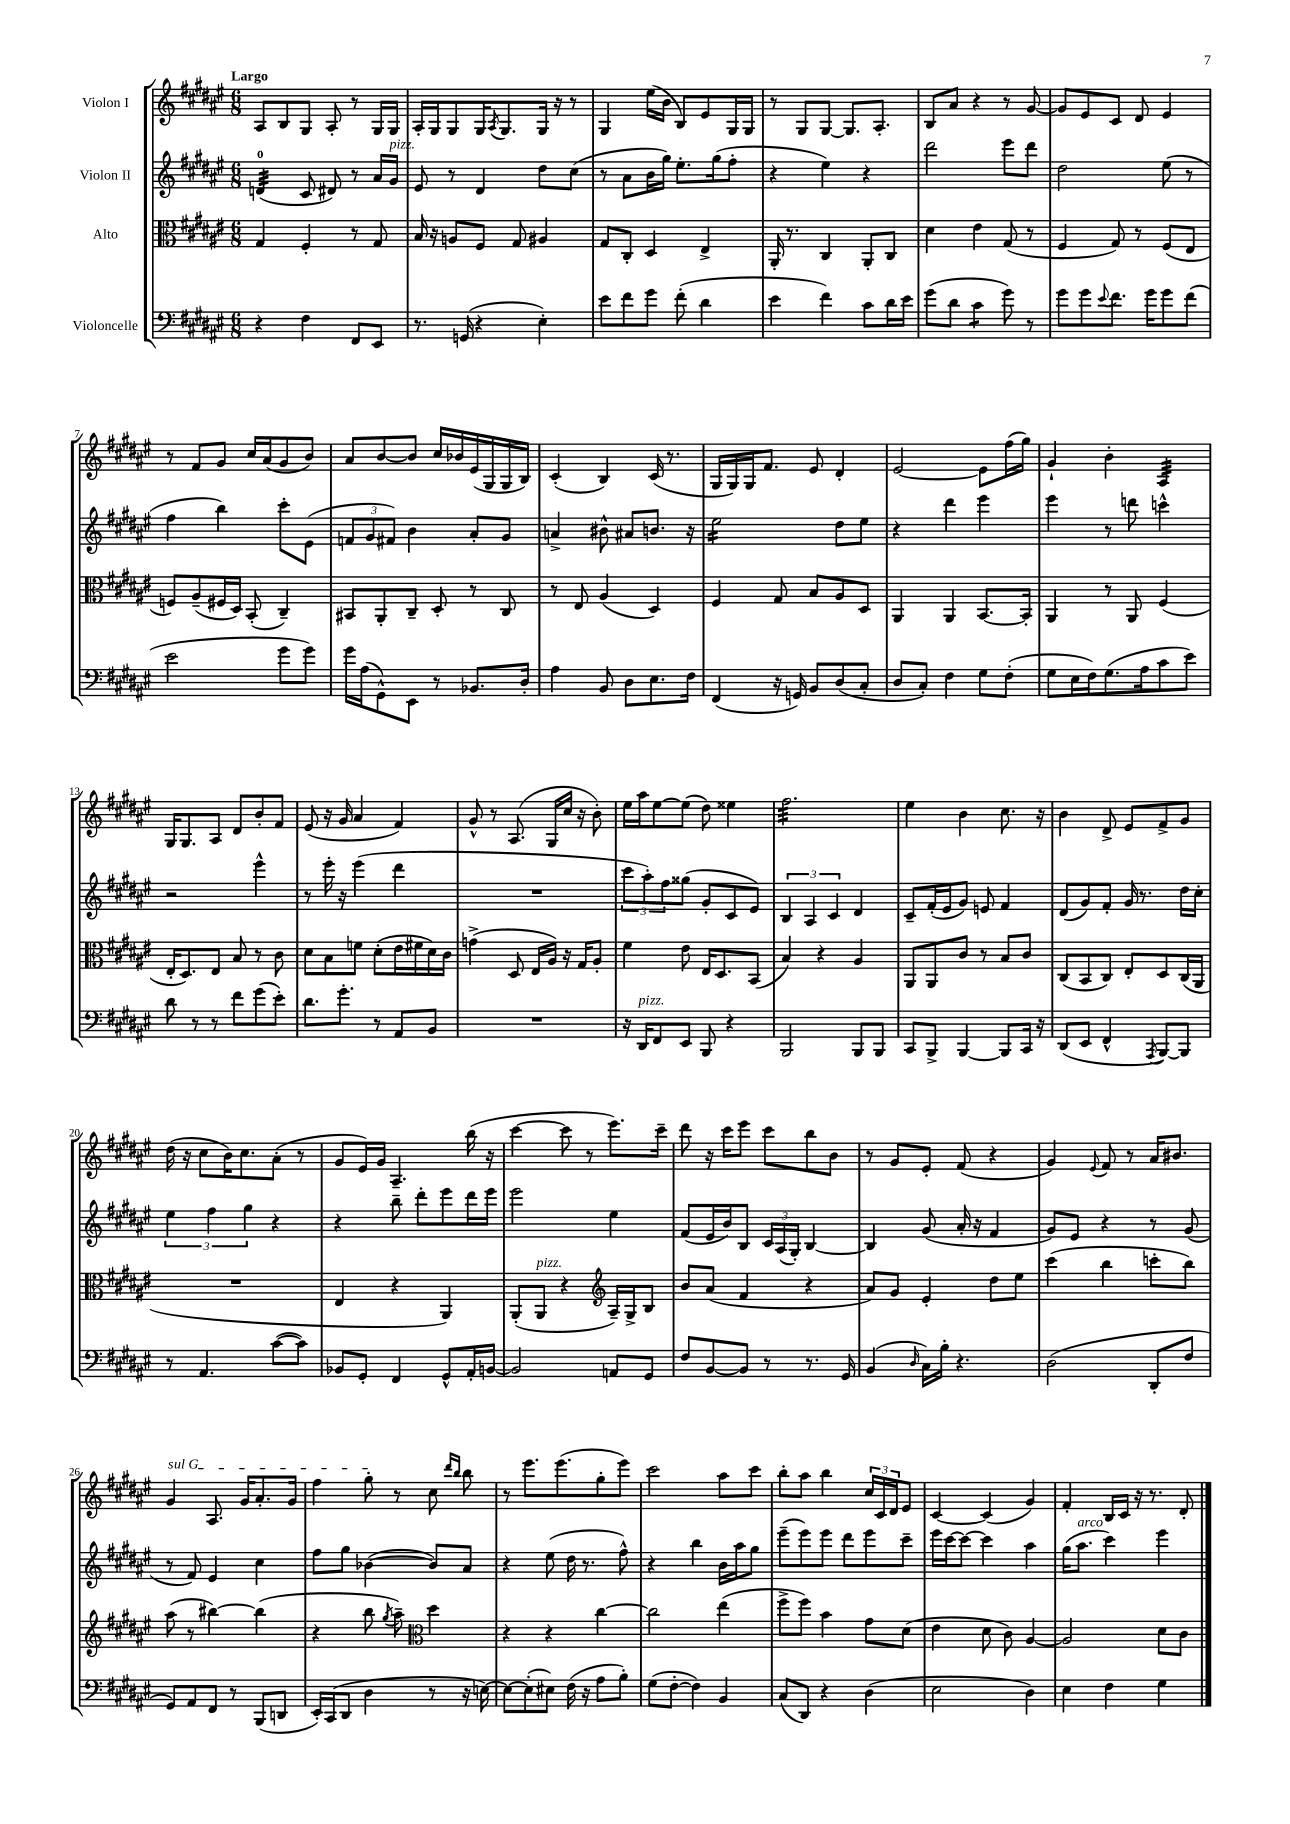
<<
\new StaffGroup <<
\new Staff = "s0" \with { instrumentName = "Violon I" } {
    \clef treble \key fis \major \numericTimeSignature \time 6/8 \tempo "Largo"
    ais8 b8 gis8 ais8-. r8 gis16 gis16 |
    ais16-. gis16 gis8 gis16 \acciaccatura { ais8 } gis8. gis16 r16 r8 |
    gis4 eis''16( b'16 b8) eis'8 gis16 gis16 |
    r8 gis8 gis8~ gis8. ais8.-. |
    b8 ais'8 r4 r8 gis'8~ |
    gis'8 eis'8 cis'8 dis'8 eis'4 |
    r8 fis'8 gis'8 cis''16 ais'16( gis'8 b'8) |
    ais'8 b'8~ b'8 cis''16 bes'16 eis'16( gis16 gis16 b16) |
    cis'4-.( b4) cis'16( r8. |
    gis16 gis16) gis16 fis'8. eis'8 dis'4-. |
    eis'2~ eis'8 fis''16( gis''16) |
    gis'4-! b'4-. ais4:32 |
    gis16 gis8. ais8 dis'8 b'8-. fis'8 |
    eis'8( r16 gis'16 ais'4 fis'4) |
    gis'8-^ r8 ais8.( gis16 cis''16 r16 b'8-.) |
    eis''16 ais''16 eis''8~ eis''8( dis''8) eisis''4 |
    fis''2.:32 |
    eis''4 b'4 cis''8. r16 |
    b'4 dis'8-> eis'8 fis'8-> gis'8 |
    dis''16( r16 cis''8 b'16) cis''8. ais'8-.( r8 |
    gis'8 eis'16) gis'16 ais4.-- b''16( r16 |
    cis'''4~ cis'''8 r8 eis'''8.) cis'''16-- |
    dis'''8 r16 cis'''16 eis'''8 cis'''8 b''8 b'8 |
    r8 gis'8 eis'8-. fis'8( r4 |
    gis'4) \appoggiatura { eis'8 } fis'8 r8 ais'16 bis'8. |
    \once \override TextSpanner.bound-details.left.text = \markup { \italic "sul G" } gis'4\startTextSpan ais8. gis'16 ais'8.-. gis'16 |
    fis''4 gis''8-.\stopTextSpan r8 cis''8 \grace { dis'''16 b''16 } b''8 |
    r8 eis'''8. eis'''8.( gis''8-. eis'''8) |
    cis'''2 ais''8 cis'''8 |
    b''8-. ais''8 b''4 \tuplet 3/2 { cis''16 cis'16 dis'16 } eis'8 |
    cis'4~ cis'4( gis'4) |
    fis'4-. b16 cis'16 r16 r8. dis'8-. \bar "|." |
}
\new Staff = "s1" \with { instrumentName = "Violon II" } {
    \clef treble \key fis \major \numericTimeSignature \time 6/8
    d'4:32-0( cis'8 dis'8) r8 ais'16 gis'16^\markup { \italic "pizz." } |
    eis'8 r8 dis'4 dis''8 cis''8( |
    r8 ais'8 b'16 gis''16) eis''8.-. gis''16( fis''8-. |
    r4 eis''4) r4 |
    dis'''2 eis'''8 dis'''8 |
    dis''2 eis''8( r8 |
    fis''4 b''4) cis'''8-. eis'8( |
    \tuplet 3/2 { f'8 gis'8 fis'8) } b'4 ais'8-. gis'8 |
    a'4-> bis'8-^ ais'8 b'8. r16 |
    eis''2:16 dis''8 eis''8 |
    r4 dis'''4 eis'''4 |
    eis'''4 r8 d'''8 c'''4-^ |
    r2 eis'''4-^ |
    r8 eis'''16-. r16 eis'''4( dis'''4 |
    R2. |
    \tuplet 3/2 { cis'''8 ais''8-.) fis''8 } gisis''8( gis'8-. cis'8 eis'8) |
    \tuplet 3/2 { b4 ais4 cis'4 } dis'4 |
    cis'8-- fis'16-.( eis'16 gis'8) e'8 fis'4 |
    dis'8( gis'8) fis'8-. gis'16 r8. dis''16 cis''16-. |
    \tuplet 3/2 { eis''4 fis''4 gis''4 } r4 |
    r4 b''8-- dis'''8-. eis'''8 dis'''16 eis'''16 |
    eis'''2 eis''4 |
    fis'8( eis'16 b'16) b8 \tuplet 3/2 { cis'16 ais16( gis16-.) } b4~ |
    b4 gis'8( ais'16-. r16 fis'4 |
    gis'8) eis'8 r4 r8 gis'8( |
    r8 fis'8) eis'4 cis''4 |
    fis''8 gis''8 bes'4~( bes'8) ais'8 |
    r4 eis''8( dis''16 r8. fis''8-^) |
    r4 b''4 b'16 ais''16 gis''8 |
    eis'''8--( eis'''8) eis'''8 dis'''8 eis'''8 cis'''8-- |
    eis'''16 cis'''16~ cis'''8~ cis'''4 ais''4 |
    gis''16( ais''8.^\markup { \italic "arco" } cis'''4) eis'''4 \bar "|." |
}
\new Staff = "s2" \with { instrumentName = "Alto" } {
    \clef alto \key fis \major \numericTimeSignature \time 6/8
    gis4 fis4-. r8 gis8 |
    b16 r16 a8 fis8 gis8 ais4 |
    gis8 cis8-. dis4 eis4-> |
    ais,16-. r8. cis4 ais,8-. cis8 |
    dis'4 eis'4 gis8( r8 |
    fis4 gis8) r8 fis8( eis8 |
    f8) ais8--( fis16 dis16) b,8-.( cis4--) |
    bis,8 ais,8-. cis8-- dis8-. r8 cis8 |
    r8 eis8 ais4( dis4) |
    fis4 gis8 b8 ais8 dis8 |
    ais,4 ais,4 b,8.~ b,16-. |
    ais,4 r8 ais,8 fis4( |
    eis16-. dis8.) eis8 b8 r8 cis'8 |
    dis'8 b8 f'8 dis'8-.( eis'16 fis'16 dis'16) cis'16 |
    g'4->( dis8 eis16 ais16) r16 gis16 ais8-. |
    fis'4 eis'8 eis16 dis8. b,8( |
    b4) r4 ais4 |
    ais,8 ais,8 cis'8 r8 b8 cis'8 |
    cis8( b,8 cis8) eis8-. dis8 cis16( ais,16 |
    R2. |
    eis4 r4 ais,4) |
    ais,8-.( ais,8^\markup { \italic "pizz." } r4 \clef treble ais16--) gis16-> b8 |
    b'8 ais'8( fis'4 r4 |
    ais'8) gis'8 eis'4-. dis''8 eis''8 |
    cis'''4( b''4 c'''8-. b''8) |
    ais''8( r8 bis''4~) bis''4( |
    r4 b''8 \acciaccatura { gis''8 } ais''8--) \clef alto dis''4 |
    r4 r4 cis''4~ |
    cis''2 eis''4( |
    fis''8-> fis''8) b'4 gis'8 dis'8( |
    eis'4 dis'8 cis'8) ais4~ |
    ais2 dis'8 cis'8 \bar "|." |
}
\new Staff = "s3" \with { instrumentName = "Violoncelle" } {
    \clef bass \key fis \major \numericTimeSignature \time 6/8
    r4 fis4 fis,8 eis,8 |
    r8. g,16( r4 eis4-.) |
    eis'8 fis'8 gis'8 fis'8-.( dis'4 |
    eis'4 fis'4) cis'8 dis'16 eis'16 |
    gis'8( dis'8 cis'4:8 gis'8) r8 |
    gis'8 gis'8 \appoggiatura { eis'8 } fis'8. gis'16 gis'8 fis'8( |
    eis'2 gis'8 gis'8) |
    gis'16 ais16( gis,8-^) eis,8 r8 bes,8. dis16-. |
    ais4 b,8 dis8 eis8. fis16 |
    fis,4( r16 g,16) b,8 dis8( cis8-. |
    dis8 cis8-.) fis4 gis8 fis8-.( |
    gis8 eis16 fis16) gis8.( ais16 cis'8 eis'8) |
    dis'8 r8 r8 fis'8 gis'8( eis'8-.) |
    dis'8. gis'8.-. r8 ais,8 b,8 |
    R2. |
    r16 dis,16^\markup { \italic "pizz." } fis,8 eis,8 b,,8 r4 |
    b,,2 b,,8 b,,8 |
    cis,8 b,,8-> b,,4~ b,,8 cis,16 r16 |
    dis,8( eis,8 fis,4-^ \acciaccatura { ais,,8 } b,,8~) b,,8 |
    r8 ais,4. cis'8~( cis'8) |
    bes,8 gis,8-. fis,4 gis,8-^ ais,16-. b,16~ |
    b,2 a,8 gis,8 |
    fis8 b,8~ b,8 r8 r8. gis,16 |
    b,4( \grace { dis16 } cis16) b16-. r4. |
    dis2( dis,8-. fis8 |
    gis,8) ais,8 fis,8 r8 b,,8( d,8 |
    eis,16-.) cis,16( dis,8 dis4 r8 r16 e16~) |
    e8~ e8-.( eis8) fis16( r16 ais8 b8-.) |
    gis8( fis8~-. fis4) b,4 |
    cis8( dis,8) r4 dis4( |
    eis2 dis4) |
    eis4 fis4 gis4 \bar "|." |
}
>>
>>
